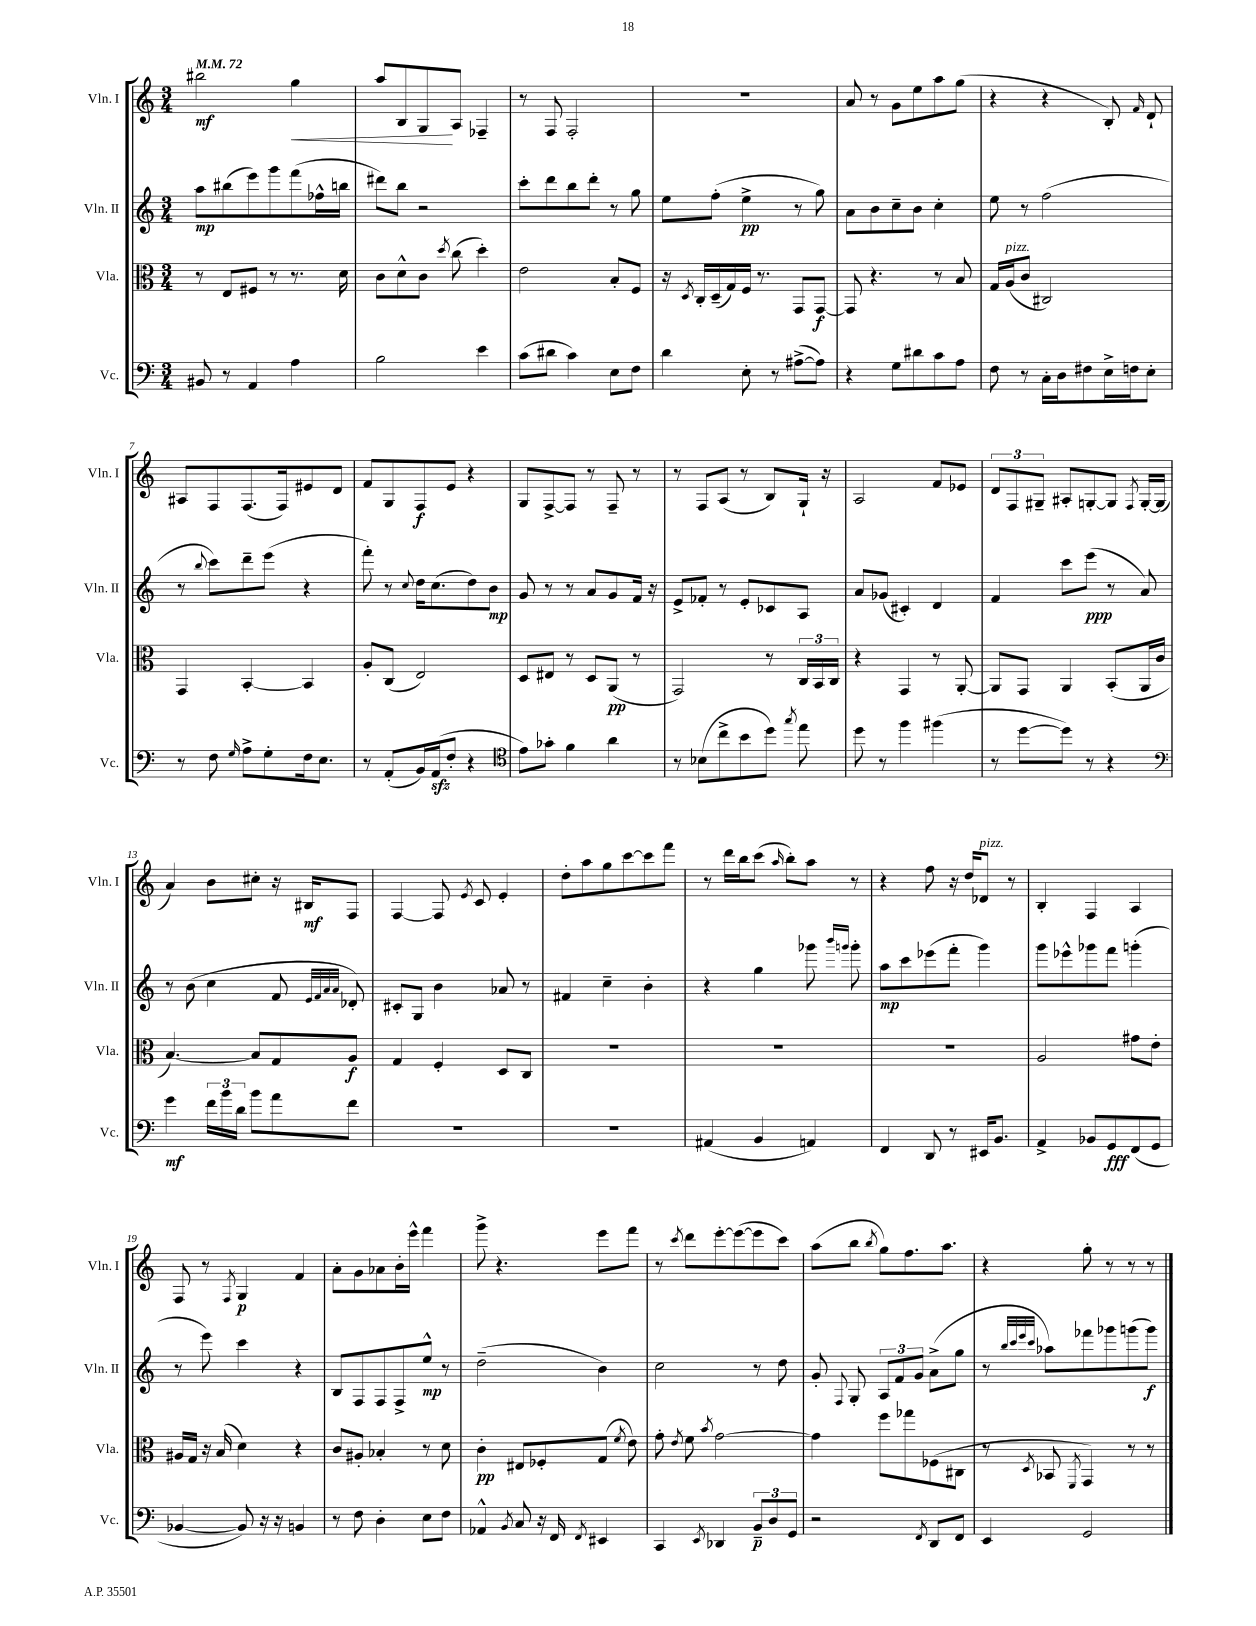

**kern	**kern	**kern	**kern
*staff4	*staff3	*staff2	*staff1
*clefF4	*clefC3	*clefG2	*clefG2
*k[]	*k[]	*k[]	*k[]
*M3/4	*M3/4	*M3/4	*M3/4
*MM72	*MM72	*MM72	*MM72
8BB#/	8r	8aa\L	2bb#\
8r	8E/L	(8bb#\	.
4AA/	8F#/J	8eee\)	.
.	8r	8ggg\	.
4A\	8.r	(8fff\	4gg\
.	.	16ff-^^\L	.
.	16d\	16bb\JJ	.
=	=	=	=
2B\	8c\L	8ddd#\L)	8aa/L
.	8d^^\	8bb\J	8B/
.	8c\J	2r	8G/
.	8qdd/	.	.
.	(8cc\	.	8A/J
4e\	4dd'\)	.	4F-~/
=	=	=	=
(8c\L	2e\	8ccc'\L	8r
8d#\J	.	8ddd\	8F/
4c\)	.	8bb\	2F'/
.	.	8ddd'\J	.
8E\L	8B'/L	8r	.
8F\J	8F/J	8gg\	.
=	=	=	=
4d\	16r	8ee\L	2.r
.	8qD/	.	.
.	16C'/LL	.	.
.	(16D~/	(8ff'\J	.
.	16G/)	.	.
8E'\	16F/JJ	4ee^\	.
.	8.r	.	.
8r	.	.	.
([8A#^\L	8GG/L	8r	.
8A#\]J)	[8GG/J	8gg\)	.
=	=	=	=
4r	8GG/]	8a\L	8a/
.	4.r	8b\	8r
8G\L	.	8cc~\	8g\L
8d#\	.	8b\J	8ee\
8c\	8r	4cc'\	8aa\
8A\J	8B/	.	(8gg\J
=	=	=	=
8F\	16G/LL	8ee\	4r
.	(16A/J	.	.
8r	8c/J	8r	.
16C'\LL	2C#/)	(2ff\	4r
16D\J	.	.	.
8F#\	.	.	.
16E^\L	.	.	8B'/)
16F\J	.	.	.
.	.	.	16qqf/
8E'\J	.	.	8d`/
=	=	=	=
8r	4GG/	8r	8A#/L
.	.	8qqbb/	.
8F\	.	8ccc\L)	8F/
16qqG/	.	.	.
8A^\L	[4BB'/	8ddd~\	(8.F/
8G'\	.	(8eee\J	.
.	.	.	16F/k)
16F\k	4BB/]	4r	8e#/
8.E\J	.	.	.
.	.	.	8d/J
=	=	=	=
8r	8A'/L	8fff'\)	8f/L
(8AA'/L	(8C/J	8r	8G/
.	.	8qqcc/	.
16BB/L)	2E/)	16dd\LK	8F/
(16AA/J	.	(8.cc\	.
8F'/J	.	.	8e/J
4r	.	8dd\)	4r
.	.	8b\J	.
=	=	=	=
*clefC4	*	*	*
8e\L)	8D/L	8g/	8G/L
8g-'\J	8E#/J	8r	[8F^/
4f\	8r	8r	8F/]J
.	8D/L	8a/L	8r
4a\	(8AA/J	8g/	8F~/
.	8r	16f/Jk	8r
.	.	16r	.
=	=	=	=
8r	2GG/)	8e^/L	8r
(8B-\L	.	8f-'/J	8F/L
8cc^\	.	8r	(8A/J
8b\	.	8e'/L	8r
8dd\J)	8r	8c-/	8B/L)
8qgg/	.	.	.
8ee\	24C/LL	8A/J	16G`/Jk
.	24BB/	.	.
.	.	.	16r
.	24C/JJ	.	.
=	=	=	=
8dd\	4r	8a/L	2A/
8r	.	(8g-/J	.
4ff\	4GG/	4c#'/)	.
(4ff#\	8r	4d/	8f/L
.	[8AA'/	.	8e-/J
=	=	=	=
8r	8AA/]L	4f/	12d/L
.	.	.	12F/
[8dd\L	8GG/J	.	.
.	.	.	12G#~/J
8dd\]J)	4AA/	8ccc\L	8A#'/L
8r	.	(8eee\J	[8G'/
4r	(8BB'/L	8r	8G/]J
.	.	.	8qF/
.	16AA/L	8a/)	[16G'/LL
.	16c/JJ	.	(16G/]JJ
=	=	=	=
*clefF4	*	*	*
4g\	[4.B/)	8r	4a/)
.	.	(8b\	.
24f\LL	.	4cc\	8b\L
24b\	.	.	.
24d\JJ	.	.	.
8b\L	8B/]L	.	8cc#'\J
8a\	8G/	8f/	16r
.	.	.	16B#/LK
.	.	32qqe/LLL	.
.	.	32qqf/	.
.	.	32qqa/	.
.	.	32qqa/JJJ	.
8f\J	8A/J	8d-'/)	8F/J
=	=	=	=
2.r	4G/	8c#'/L	[4F/
.	.	8G/J	.
.	4F'/	4b\	8F/]
.	.	.	8qe/
.	.	.	8c/
.	8D/L	8a-/	4e'/
.	8C/J	8r	.
=	=	=	=
2.r	2.r	4f#/	8dd'\L
.	.	.	8aa\
.	.	4cc~\	8gg\
.	.	.	[8ccc\
.	.	4b'\	8ccc\]
.	.	.	8fff\J
=	=	=	=
(4AA#/	2.r	4r	8r
.	.	.	16ddd\LL
.	.	.	16bb\J
4BB/	.	4gg\	(8ccc\J
.	.	.	16qqaa/
.	.	.	8bb'\L)
4AA/)	.	8ggg-\	8aa\J
.	.	16qqbbb/LL	.
.	.	16qqggg/JJ	.
.	.	8ggg'\	8r
=	=	=	=
4FF/	2.r	8aa\L	4r
.	.	8ccc\	.
8DD/	.	(8eee-\	8ff\
8r	.	8fff'\J	16r
.	.	.	16dd/LK
16EE#/LK	.	4ggg\)	8d-/J
8.BB/J	.	.	.
.	.	.	8r
=	=	=	=
4AA^/	2A/	8ggg\L	4B'/
.	.	8eee-^^\	.
8BB-/L	.	8ggg-\	4F/
8GG/	.	8fff\J	.
(8FF/	8g#\L	(4ggg'\	4A/
8GG/J	8e'\J	.	.
=	=	=	=
[4BB-/	16A#/LL	8r	8F/
.	16G/JJ	.	.
.	16r	8eee\)	8r
.	(16B/	.	.
.	.	.	8qF/
8BB-/])	4d\)	4ccc\	4G/
16r	.	.	.
16r	.	.	.
4BB/	4r	4r	4f/
=	=	=	=
8r	8c/L	8B/L	8a'\L
8F\	8A#'/J	8F/	8g\
4D'\	4B-'/	8F/	8a-\
.	.	8F^/	16b'\L
.	.	.	16eee^^\JJ
8E\L	8r	8ee^^/J	4fff\
8F\J	8d\	8r	.
=	=	=	=
4AA-^^/	4c'\	(2dd~\	8ggg^\
.	.	.	4.r
8qBB/	.	.	.
8C/	8E#/L	.	.
16r	8F-'/	.	.
16FF/	.	.	.
8qFF/	.	.	.
4EE#/	(8G/J	4b\)	8eee\L
.	8qf/	.	.
.	8e\)	.	8fff\J
=	=	=	=
4CC/	8g'\	2cc\	8r
.	8qe/	.	8qccc/
.	8f\	.	8ddd\L
8qEE/	8qb/	.	.
4DD-/	[2g\	.	[8eee'\
.	.	.	(8eee\_
12BB~/L	.	8r	8eee\]
12D/	.	.	.
.	.	8dd\	8ccc\J)
12GG/J	.	.	.
=	=	=	=
2r	4g\]	8g'/	(8aa\L
.	.	8qqF/	.
.	.	8G'/	8bb\J
.	.	.	8qbb/
.	8ff\L	12A/L	8gg\L)
.	.	12f/	.
.	8gg-\	.	8.ff\
.	.	12g/J	.
8qFF/	.	.	.
8DD/L	(8F-\	(8a^\L	.
.	.	.	8.aa\J
8FF/J	8C#\J	8gg\J	.
=	=	=	=
4EE/	8r	8r	4r
.	.	32qqbb/LLL	.
.	.	32qqccc/	.
.	.	32qqeee/	.
.	8qD/	32qqccc/JJJ	.
.	8BB-/	8aa-\L)	.
.	8qFF/	.	.
2GG/	4GG/)	8fff-\	8gg'\
.	.	8ggg-\	8r
.	8r	(8ggg\	8r
.	8r	8ggg\J)	8r
==	==	==	==
*-	*-	*-	*-
